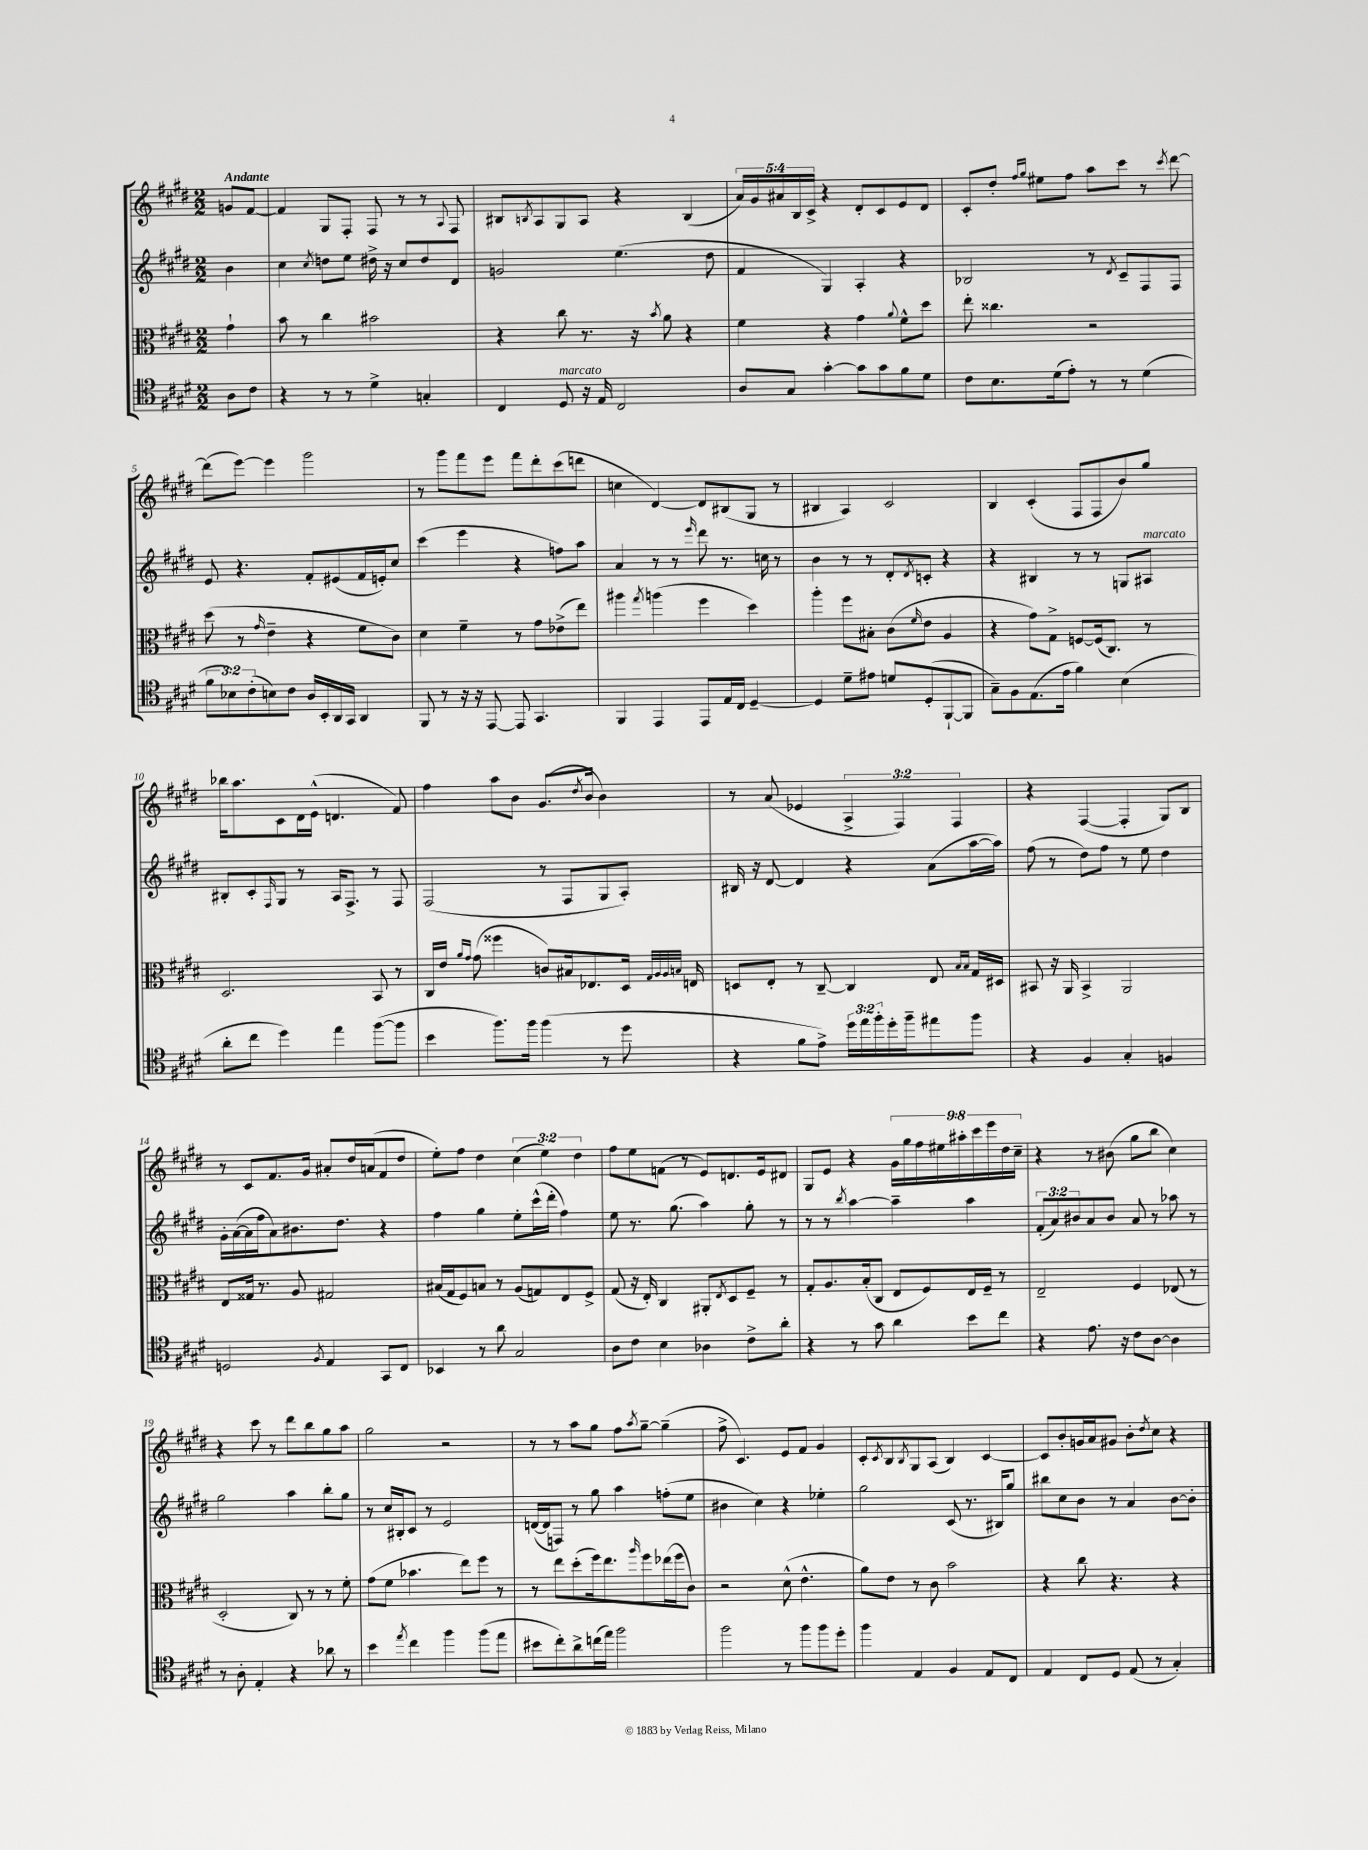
<<
\new StaffGroup <<
\new Staff = "s0" {
    \clef treble \key e \major \numericTimeSignature \time 2/2 \override Staff.TupletNumber.text = #tuplet-number::calc-fraction-text \partial 4 \tempo "Andante"
    g'8 fis'8~ |
    fis'4 gis8 fis8-. fis8 r8 r8 \appoggiatura { a8 } fis8 |
    bis8 \acciaccatura { b8 } a8 gis8 a8 r4 b4( |
    \tuplet 5/4 { a'16) gis'16 ais'16 b16 cis'16-> } r4 dis'8-. cis'8 e'8 dis'8 |
    cis'8-. dis''8-. \grace { fis''16 gis''16 } eis''8 fis''8 a''8 cis'''8 r8 \acciaccatura { cis'''8 } dis'''8~ |
    dis'''8( e'''8~) e'''4 gis'''2 |
    r8 gis'''8 fis'''8 e'''8 fis'''8 dis'''8-. cis'''8( d'''8 |
    c''4 dis'4~) dis'8 bis8( gis8 r8 |
    bis4 a4) cis'2 |
    b4 cis'4-.( fis8 fis8 b'8) gis''8 |
    bes''16 a''8. cis'8 dis'16 e'16-^( d'4. fis'8) |
    fis''4 a''8 b'8 gis'8.( \acciaccatura { dis''8 } b'16 b'4) |
    r8 a'8( ees'4 \tuplet 3/2 { a4-> fis4) fis4 } |
    r4 fis4~( fis4-. gis8) b8 |
    r8 cis'8 fis'8. gis'16 ais'8-. dis''16 a'16( fis'8 dis''8 |
    e''8-.) fis''8 dis''4 \tuplet 3/2 { cis''4( e''4) dis''4 } |
    fis''8 e''8 f'8( r8 e'8) d'8. e'16 dis'8 |
    gis8 e'8 r4 \tuplet 9/8 { gis'16 gis''16 fis''16 eis''16 ais''16-. cis'''16 e'''16 dis''16 cis''16-- } |
    r4 r8 bis'8( gis''8 b''8 cis''4) |
    r4 cis'''8 r8 dis'''8 b''8 gis''8 a''8 |
    gis''2 r2 |
    r8 r8 a''8 gis''8 fis''8 \acciaccatura { a''8 } gis''8~-- gis''4--( |
    fis''8-> cis'4.) e'8 fis'8 gis'4 |
    cis'8-. \acciaccatura { cis'8 } b8 \acciaccatura { b8 } gis8 a8( b4) cis'4~ |
    cis'8 b'8-. g'16 a'16 gis'8 b'8-. \acciaccatura { dis''8 } cis''8 r4 \bar "|." |
}
\new Staff = "s1" {
    \clef treble \key e \major \numericTimeSignature \time 2/2 \override Staff.TupletNumber.text = #tuplet-number::calc-fraction-text \partial 4
    b'4 |
    cis''4 \acciaccatura { cis''8 } d''8 e''8 dis''16-> r16 cis''8 dis''8 dis'8 |
    g'2 e''4.( dis''8 |
    fis'4 gis4) a4-. r4 |
    bes2 r8 \acciaccatura { dis'8 } cis'8-- fis8 fis8 |
    e'8 r4. fis'8-. eis'8( fis'16 e'16-.) cis''8 |
    cis'''4( e'''4 r4 f''8) a''8 |
    a'4 r8 r8 \grace { e'''16 } dis'''8 r8. c''16 r8 |
    b'4 r8 r8 dis'8-. \acciaccatura { dis'8 } c'8-. r4 |
    r4 bis4 r8 r8 g8 ais8^\markup { \italic "marcato" } |
    bis8-. cis'8-. \grace { fis16 } gis8 r8 a16 fis8.-> r8 fis8 |
    fis2( r8 fis8 gis8 a8-.) |
    bis16 r16 dis'8~ dis'4 r4 a'8( a''16~ a''16) |
    fis''8( r8 dis''8) fis''8 r8 e''8 dis''4 |
    gis'16-. a'16~( a'16 fis''16 a'8) bis'8. dis''8. r4 |
    fis''4 gis''4 e''8-. cis'''16-^( dis'''16-. fis''4) |
    e''8 r8. gis''8.( a''4) gis''8-. r8 |
    r8 r8 \acciaccatura { b''8 } a''4~ a''4-- a''4 |
    \tuplet 3/2 { fis'8-.( a'8) bis'8 } a'8 bis'8 a'8 r8 aes''8 r8 |
    gis''2 a''4 b''8-. gis''8 |
    r8 cis''16 bis16-. cis'8 r8 e'2 |
    d'16~( d'16 f8) r8 gis''8 a''4 f''8-.( e''8 |
    bis'4 cis''4) r4 ees''4-. |
    gis''2 cis'8( r8. bis16) gis''8 |
    bis''8 cis''8 b'8 r8 a'4 b'8~ b'8-. \bar "|." |
}
\new Staff = "s2" {
    \clef alto \key e \major \numericTimeSignature \time 2/2 \partial 4
    gis'4-! |
    b'8 r8 cis''4 bis'2 |
    r4 cis''8 r8. r16 \acciaccatura { b'8 } a'8 r4 |
    fis'4 r4 gis'4 \appoggiatura { a'8 } fis'8-^ dis''8 |
    e''8-. cisis''4. r2 |
    dis''8( r8 \grace { gis'16 } e'4-- r4 fis'8 cis'8) |
    dis'4 fis'4-- r8 gis'8 ees'8->( e''8) |
    ais''4 \acciaccatura { gis''8 } a''4( fis''4 dis''4) |
    a''4-. fis''8 bis8-. cis'8( \grace { fis'16 } e'8 a4 |
    r4 gis'8) gis8-> f8~ f16( cis8.) r8 |
    dis2. b,8 r8 |
    cis16 e'16 \grace { a'16 gis'16 } gis'8( fisis''4 c'8) bis16 ees8. dis16 \grace { gis32 a32 a32 b32 } e16 |
    d8 e8-. r8 cis8~-- cis4 e8 \grace { b16 b16 } gis16 dis16 |
    bis,8 r16 a,16 bis,4-> a,2 |
    e8 gisis16 r8. a8 gis2 |
    bis16( gis16 fis8) b8 r8 a8( g8) e8 fis8-> |
    gis8( r16 e16-.) cis4 ais,8-. \acciaccatura { e8 } dis8 fis8-- r8 |
    gis8-. a8. b16-.( cis8 e8 fis8) e16 fis16-- r8 |
    e2-- fis4 ees8( r8 |
    dis2-. cis8) r8 r8 fis'8-. |
    gis'8( fis'8 bes'4. e''8) fis''8 r8 |
    r8 e''8 dis''8-.( fis''16) e''8. \grace { a''16 } fis''8 ees''16( fis''16 cis'8) |
    r2 dis'8-^( e'4.-^ |
    a'8) e'8 r8 cis'8 b'2 |
    r4 cis''8 r4. r4 \bar "|." |
}
\new Staff = "s3" {
    \clef tenor \key e \major \numericTimeSignature \time 2/2 \override Staff.TupletNumber.text = #tuplet-number::calc-fraction-text \partial 4
    a8 cis'8 |
    r4 r8 r8 dis'4-> g4-. |
    cis4 dis8^\markup { \italic "marcato" } r16 e16 cis2 |
    a8 gis8 gis'4~-. gis'8 gis'8 fis'8 dis'8 |
    cis'8 b8. dis'16( e'8-.) r8 r8 dis'4( |
    \tuplet 3/2 { fis'8 bes8) cis'8-.( } b8) cis'8 a16 b,16-. a,16 gis,16 a,4 |
    fis,8 r8 r16 r16 e,8~ e,8 gis,4. |
    fis,4 e,4 e,8 e16 cis16 dis4~-- |
    dis4 dis'8-- eis'8 d'8 dis8-.( fis,8~-! fis,8 |
    gis8--) fis8 e8.( e'16 fis'4) b4( |
    a'8-. cis''8 dis''4) e''4 fis''8~( fis''8 |
    b'4 fis''8.) fis''16 fis''4( r8 dis''8 |
    r4 fis'8 e'8->) \tuplet 3/2 { dis''16 e''16 fis''16-. } dis''16-. fis''16-- eis''8 fis''8 |
    r4 fis4 gis4-. f4 |
    d2 \acciaccatura { fis8 } e4 gis,8 cis8 |
    bes,4 r8 a'8 gis2 |
    a8 cis'8 b4 aes4 cis'8-> a'8-. |
    r4 r8 gis'8 a'4 b'8 cis''8 |
    r4 e'8. r16 cis'8 a8~ a4 |
    r8 a8-. e4-. r4 aes'8 r8 |
    b'4 \acciaccatura { e''8 } cis''4 fis''4 fis''8( e''8 |
    bis'8 cis''8-.) a'8-> c''16( e''16) fis''2 |
    fis''2 r8 fis''8 fis''8 dis''8-. |
    fis''4 e4 fis4 e8 cis8 |
    e4 cis8 dis8 e8( r8 gis4-.) \bar "|." |
}
>>
>>
